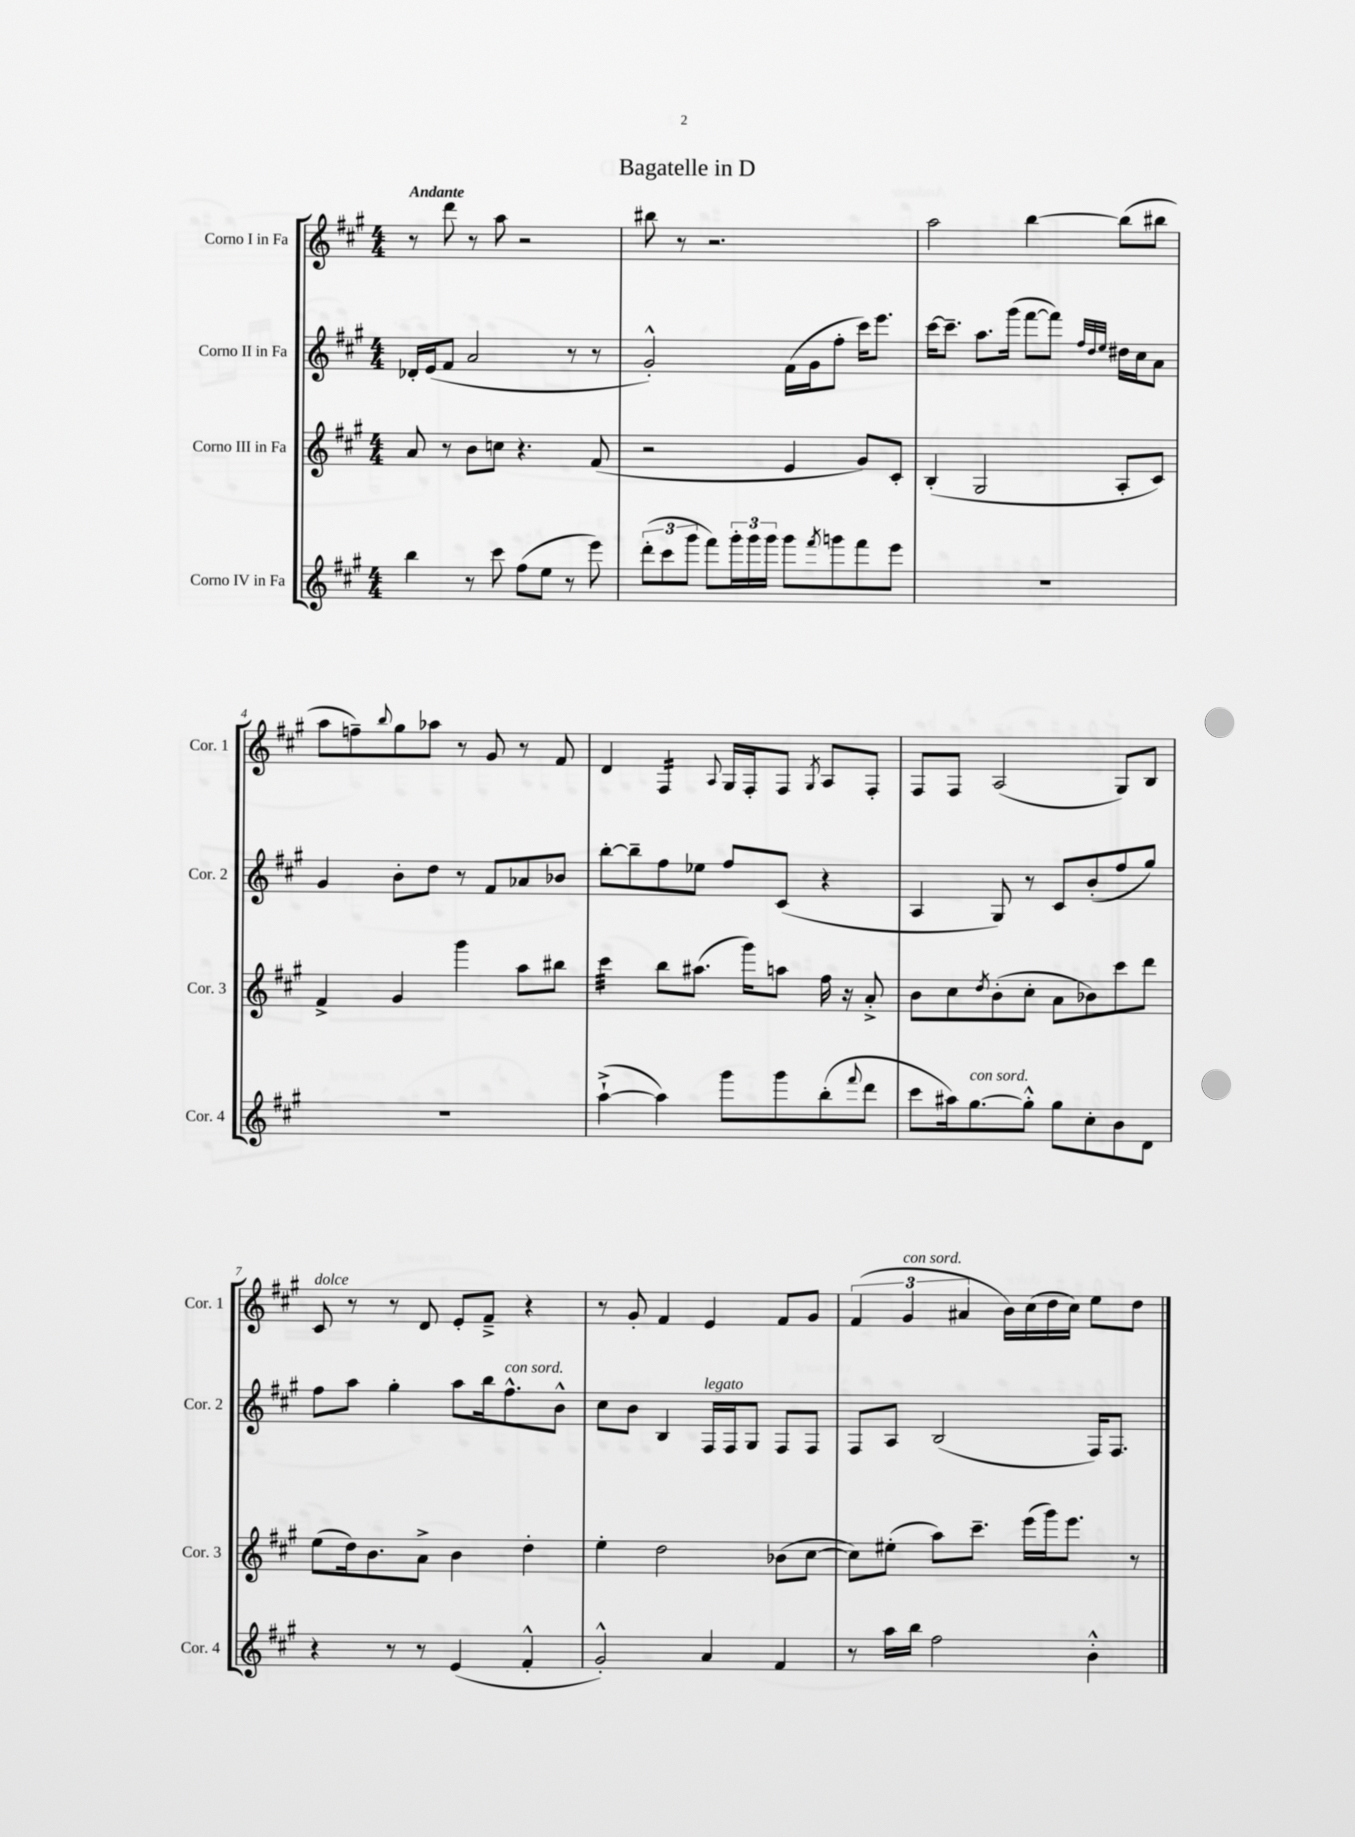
\header { title = "Bagatelle in D" }
<<
\new StaffGroup <<
\new Staff = "s0" \with { instrumentName = "Corno I in Fa" shortInstrumentName = "Cor. 1" } {
    \clef treble \key a \major \numericTimeSignature \time 4/4 \tempo "Andante"
    r8 d'''8 r8 a''8 r2 |
    bis''8 r8 r2. |
    a''2 b''4~ b''8( bis''8 |
    a''8 f''8--) \appoggiatura { b''8 } gis''8 aes''8 r8 gis'8 r8 fis'8 |
    d'4 fis4:16 \appoggiatura { a8 } gis16 fis16-. fis8 \acciaccatura { gis8 } a8 fis8-. |
    fis8 fis8 a2( gis8) b8 |
    cis'8^\markup { \italic "dolce" } r8 r8 d'8 e'8-. fis'8---> r4 |
    r8 gis'8-. fis'4 e'4 fis'8 gis'8 |
    \tuplet 3/2 { fis'4( gis'4^\markup { \italic "con sord." } ais'4 } b'16) cis''16( d''16 cis''16) e''8 d''8 \bar "|." |
}
\new Staff = "s1" \with { instrumentName = "Corno II in Fa" shortInstrumentName = "Cor. 2" } {
    \clef treble \key a \major \numericTimeSignature \time 4/4
    des'16-. e'16( fis'8 a'2 r8 r8 |
    gis'2-.-^) fis'16( gis'16 fis''8-. cis'''16) e'''8. |
    cis'''16~ cis'''8.-- a''8. gis'''16( fis'''8~ fis'''8) \grace { fis''32 d''32 e''32 } dis''16 cis''16 a'8 |
    gis'4 b'8-. d''8 r8 fis'8 aes'8 bes'8 |
    b''8~-. b''8-- fis''8 ees''8 fis''8 cis'8( r4 |
    a4 gis8) r8 cis'8 b'8-.( fis''8 gis''8) |
    fis''8 a''8 gis''4-. a''8 b''16 fis''8.-^^\markup { \italic "con sord." } b'8-^ |
    cis''8 b'8 b4 fis16^\markup { \italic "legato" } fis16 gis8 fis8 fis8 |
    fis8 a8 b2( fis16) fis8. \bar "|." |
}
\new Staff = "s2" \with { instrumentName = "Corno III in Fa" shortInstrumentName = "Cor. 3" } {
    \clef treble \key a \major \numericTimeSignature \time 4/4
    a'8 r8 b'8 c''8 r4. fis'8( |
    r2 e'4 gis'8) cis'8-. |
    b4-.( gis2 a8-. cis'8) |
    fis'4-> gis'4 gis'''4 a''8 bis''8 |
    cis'''4:32 b''8 ais''8.( gis'''16) a''8 fis''16 r16 a'8-.-> |
    b'8 cis''8 \acciaccatura { d''8 } b'8-.( cis''8-. a'8 bes'8) cis'''8 d'''8 |
    e''8( d''16) b'8. a'8-> b'4 d''4-. |
    e''4-. d''2 bes'8( cis''8~ |
    cis''8) eis''8-.( a''8) cis'''8.-- e'''16( gis'''16) e'''8. r8 \bar "|." |
}
\new Staff = "s3" \with { instrumentName = "Corno IV in Fa" shortInstrumentName = "Cor. 4" } {
    \clef treble \key a \major \numericTimeSignature \time 4/4
    b''4 r8 cis'''8 fis''8( e''8 r8 e'''8) |
    \tuplet 3/2 { d'''8-.( cis'''8 gis'''8 } fis'''8) \tuplet 3/2 { gis'''16-. gis'''16 gis'''16 } gis'''8 \acciaccatura { fis'''8 } g'''8 fis'''8 e'''8 |
    R1 |
    R1 |
    a''4~-!->( a''4) gis'''8 gis'''8 b''8-.( \appoggiatura { fis'''8 } d'''8 |
    cis'''8 ais''16) gis''8.~^\markup { \italic "con sord." } gis''8-.-^ gis''8 cis''8-. b'8 d'8 |
    r4 r8 r8 e'4( fis'4-.-^ |
    gis'2-.-^) a'4 fis'4 |
    r8 a''16 b''16 fis''2 b'4-.-^ \bar "|." |
}
>>
>>
